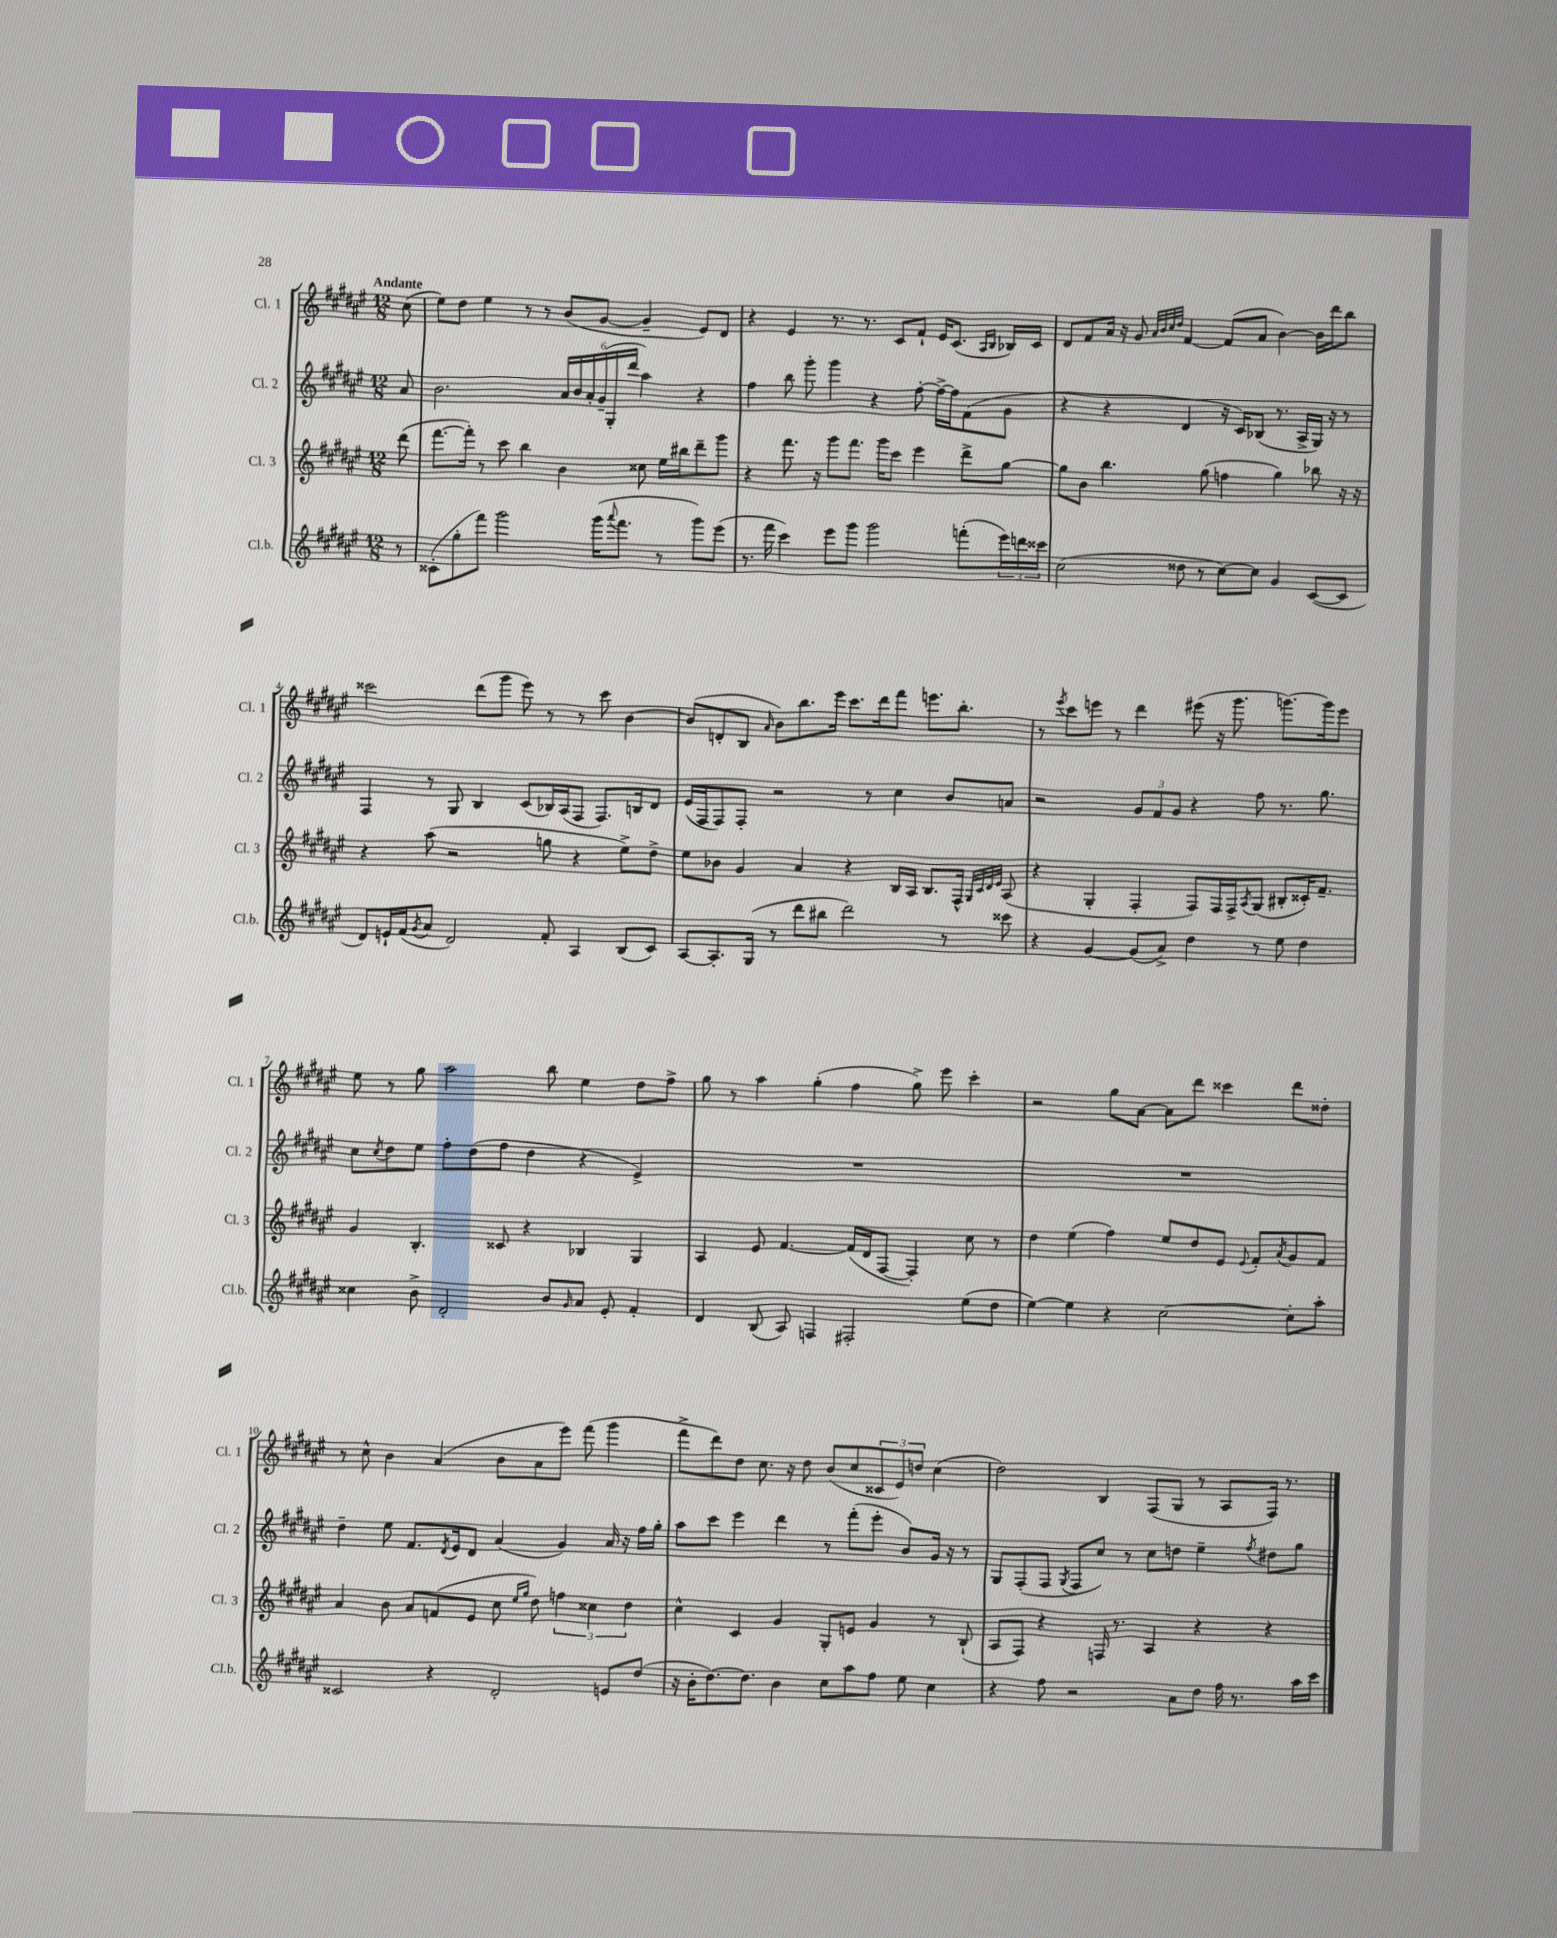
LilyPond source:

<<
\new StaffGroup <<
\new Staff = "s0" \with { instrumentName = "Cl. 1" shortInstrumentName = "Cl. 1" } {
    \clef treble \key fis \major \numericTimeSignature \time 12/8 \partial 8 \tempo "Andante"
    cis''8( |
    eis''8) dis''8 eis''4 r8 r8 b'8( gis'8~ gis'4-- eis'8) dis'8 |
    r4 eis'4 r8. r8. cis'8 fis'8-! eis'16 cis'8.( \grace { ais16 b16 } bes16) cis'16 |
    dis'8 fis'8 ais'16 r16 gis'8 \grace { ais'32 b'32 cis''32 dis''32 } fis'4~ fis'8( ais'8 b'4~) b'16 dis'''16 b''8 |
    cisis'''2 dis'''8( gis'''8 eis'''8) r8 r8 cisis'''8 b'4~ |
    b'8( d'8-. b8 \grace { ais'16 } b'8) b''8. eis'''16 cis'''8. dis'''16 fis'''8 e'''8. b''8.-. |
    r8 \acciaccatura { eis'''8 } cis'''8 e'''8 r8 dis'''4 eis'''8( r16 gis'''8. g'''8.~) g'''16 eis'''8 |
    eis''8 r8 gis''8 ais''2 b''8 eis''4 dis''8 fis''8-> |
    gis''8 r8 ais''4 gis''4-.( fis''4 gis''8->) eis'''8 cis'''4-. |
    r2 gis''8 ais'8~ ais'8 dis'''8 cisis'''4 dis'''8 disis''8-. |
    r8 cis''8-^ b'4 ais'4( b'8 ais'8 eis'''8) fis'''8( gis'''4 |
    fis'''8-> dis'''8) dis''8 cis''8. r16 dis''8 b'8( cis''8 \tuplet 3/2 { cisis'8 eis'8) d''8 } cis''4( |
    dis''2) b4 fis8( gis8 r8 ais8 fis16) r8. \bar "|." |
}
\new Staff = "s1" \with { instrumentName = "Cl. 2" shortInstrumentName = "Cl. 2" } {
    \clef treble \key fis \major \numericTimeSignature \time 12/8 \partial 8
    ais'8 |
    b'2. \tuplet 6/4 { ais'16 b'16 ais'16-. gis'16--( gis16-. dis'''16 } ais''4) r4 |
    fis''4 b''8 gis'''8-. gis'''4 r4 fis''8~-. fis''16~-> fis''16 fis'8( gis'8 |
    r4 r4 dis'4 r16 cis'16) bes8( r8. ais16-> gis16) r16 r8 |
    fis4 r8 gis8 b4 cis'8( bes16) ais16( fis8 fis8.) b16 dis'8 |
    eis'16( fis16 fis8) fis8-. r2 r8 cis''4 b'8 a'8 |
    r2 \tuplet 3/2 { gis'8 fis'8 gis'8 } r4 fis''8 r8. gis''8. |
    cis''8 \acciaccatura { cis''8 } dis''8 eis''8 fis''8-. dis''8( fis''8 dis''4 r4 eis'4->) |
    R1. |
    R1. |
    dis''4-- eis''8 fis'8. \acciaccatura { dis'8 } eis'16 dis'8 ais'4( gis'4) ais'16 r16 fis''16 gis''16-. |
    ais''8 cis'''8 eis'''4 dis'''4 r8 fis'''8-.( eis'''8-. b'8) gis'16 r16 r8 |
    gis8 fis8-.( fis8 \acciaccatura { gis8 } fis8 cis''8) r8 cis''8 d''8 eis''4-- \acciaccatura { fis''8 } dis''8 gis''8 \bar "|." |
}
\new Staff = "s2" \with { instrumentName = "Cl. 3" shortInstrumentName = "Cl. 3" } {
    \clef treble \key fis \major \numericTimeSignature \time 12/8 \partial 8
    dis'''8( |
    fis'''8.~ fis'''16-.) r8 cis'''8 b''4 b'4 cisis''8 eis''16 bis''16 dis'''8-- gis'''8 |
    r4 fis'''8. r16 gis'''8 fis'''8. gis'''16 cis'''8 eis'''4 dis'''8-> gis''8~ |
    gis''8 b'8 b''4. gis''8( f''4 gis''4) bes''8 r16 r16 |
    r4 ais''8( r2 g''8 r4 eis''8->) dis''8-> |
    eis''8 bes'8 gis'4 ais'4 r4 b16 ais16 b8. fis16-^ \grace { gis32 cis'32 dis'32 eis'32 } ais8( |
    r4 gis4-. fis4-. fis8) fis16 fis16-> \acciaccatura { ais8 } gis8( bis8-. cisis'16-.) fis'8.-- |
    gis'4 b4.-. cisis'8 r4 bes4 gis4 |
    ais4 eis'8 fis'4.~ fis'16( dis'16 fis8~ fis4-.) cis''8 r8 |
    dis''4 eis''4( fis''4) eis''8 dis''8 eis'8 \appoggiatura { eis'8 } fis'8-. \acciaccatura { ais'8 } gis'8 fis'8 |
    ais'4 b'8 ais'8 f'8( eis'8 cis''8 \grace { eis''16 gis''16 } dis''8) \tuplet 3/2 { f''4 cisis''4 dis''4 } |
    cis''4-^ cis'4 gis'4 gis8-. e'8 gis'4 r8 b8-!( |
    ais8 fis8) r4 f16 r8. ais4 r4 r4 \bar "|." |
}
\new Staff = "s3" \with { instrumentName = "Cl.b." shortInstrumentName = "Cl.b." } {
    \clef treble \key fis \major \numericTimeSignature \time 12/8 \partial 8
    r8 |
    cisis'8-.( gis''8-. fis'''8) gis'''2 gis'''16( \appoggiatura { ais'''8 } fis'''8. r8 gis'''8) eis'''8( |
    r8. fis'''16 cis'''4) eis'''8 gis'''8 gis'''2 f'''8-.( \tuplet 3/2 { eis'''16) d'''16 cisis'''16 } |
    cis''2( disis''8 r8 cis''8~) cis''8 gis'4 cis'8~( cis'8 |
    dis'8) e'16-! fis'16( \acciaccatura { gis'8 } ais'8 dis'2) fis'8-. ais4 b8( cis'8) |
    ais8~ ais8.-. gis16( r8 dis'''8 bis''8 dis'''2) r8 cisis'''8 |
    r4 gis'4~ gis'8( ais'8->) dis''4 r8 eis''8 dis''4 |
    cisis''4 b'8-> dis'2-. b'8 \grace { gis'16 } ais'8 eis'8-. fis'4-. |
    dis'4 b8( ais8) f4 fis2-. eis''8( dis''8 |
    eis''4~) eis''4 r4 cis''2~ cis''8-. ais''8-. |
    cisis'2 r4 dis'2-. e'8 dis''8( |
    r16 b'16-. dis''8.~) dis''8. b'4 cis''8 ais''8 fis''8 eis''8 cis''4 |
    r4 fis''8 r2 ais'8 dis''8 fis''16 r8. ais''16 cis'''16 \bar "|." |
}
>>
>>
